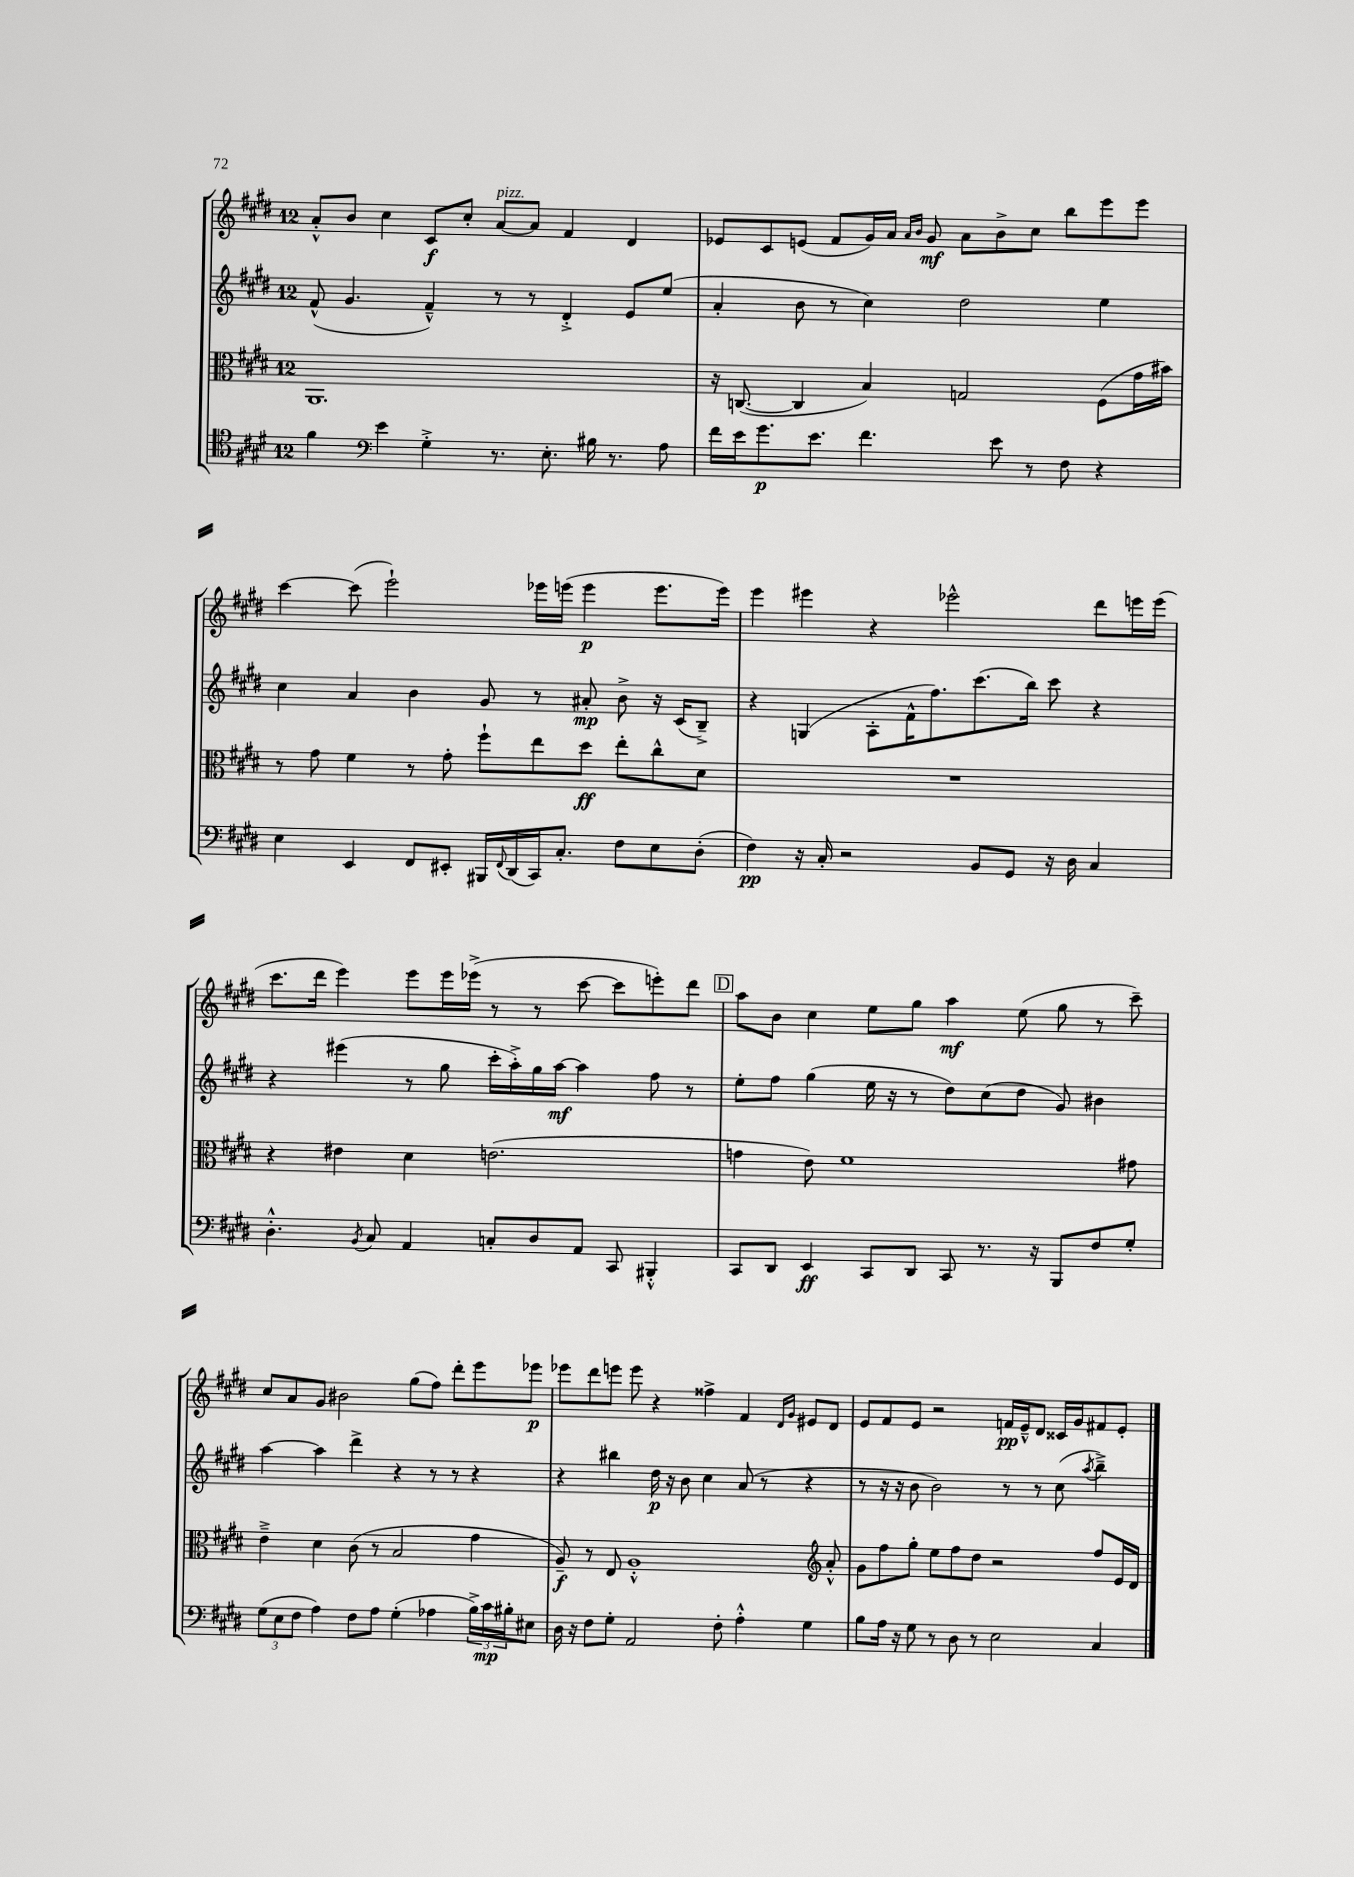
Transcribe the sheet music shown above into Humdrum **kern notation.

**kern	**kern	**kern	**kern
*staff4	*staff3	*staff2	*staff1
*clefC4	*clefC3	*clefG2	*clefG2
*k[f#c#g#d#]	*k[f#c#g#d#]	*k[f#c#g#d#]	*k[f#c#g#d#]
*M12/8	*M12/8	*M12/8	*M12/8
4f#	1.AA	(8f#^^	8a'^^
.	.	4.g#	8b
*clefF4	*	*	*
4e	.	.	4cc#
4G#'^	.	4f#~^^)	8c#
.	.	.	8cc#'
8.r	.	8r	[8a
.	.	8r	8a]
8.E'	.	.	.
.	.	4d#'^	4f#
16B#	.	.	.
8.r	.	.	.
.	.	8e	4d#
8A	.	(8ee	.
=	=	=	=
16f#	16r	4a'	8e-
16e	([8.C	.	.
8.g#	.	.	8c#
.	4C]	8b	(8e
8.e	.	.	.
.	.	8r	8f#
4.f#	4B)	4cc#)	16g#)
.	.	.	16a
.	.	.	16qqa
.	.	.	16qqb
.	.	.	8g#
.	2G	2dd#	8a
8e	.	.	8b^
8r	.	.	8cc#
8F#	.	.	8bb
4r	(8F#	4ee	8eee
.	16g#	.	8eee
.	16b#)	.	.
=	=	=	=
4E	8r	4cc#	[4ccc#
.	8g#	.	.
4EE	4f#	4a	(8ccc#]
.	.	.	2eee`)
8FF#	8r	4b	.
8EE#'	8g#'	.	.
16BBB#	8ff#`	8g#	.
8qqFF#	.	.	.
(16DD#	.	.	.
16CC#)	8ee	8r	16eee-
8.C#'	.	.	(16eee
.	8dd#	8a#'	4eee
8F#	8ee'	8b^	.
8E	8cc#^^	16r	8.eee
.	.	(16c#	.
(8D#'	8d#	8B~^)	.
.	.	.	16eee)
=	=	=	=
4F#)	1.r	4r	4eee
16r	.	(4G	4eee#
16C#'	.	.	.
2r	.	.	.
.	.	8A'	4r
.	.	16f#^^	.
.	.	8.ff#)	.
.	.	.	2eee-^^
8BB	.	(8.ccc#	.
8GG#	.	.	.
.	.	16bb)	.
16r	.	8ccc#	.
16D#	.	.	.
4C#	.	4r	8ddd#
.	.	.	16eee
.	.	.	(16eee
=	=	=	=
4.D#'^^	4r	4r	8.ccc#
.	.	.	16ddd#
.	4e#	(4eee#	4eee)
8qBB	.	.	.
8C#	.	.	.
4AA	4d#	8r	8eee
.	.	8gg#	16eee
.	.	.	(16eee-^
8C'	(2.e	16ccc#'	8r
.	.	16aa'^)	.
8D#	.	16gg#	8r
.	.	[16aa	.
8AA	.	4aa]	[8ccc#
8CC#	.	.	8ccc#]
4BBB#'^^	.	8ff#	8eee')
.	.	8r	8ddd#
=	=	=	=
8CC#	4g	8ee'	8aa
8DD#	.	8ff#	8b
4EE	8e)	(4gg#	4cc#
.	1f#	.	.
8CC#	.	16ee	8ee
.	.	16r	.
8DD#	.	8r	8gg#
8CC#	.	8dd#)	4aa
8.r	.	(8cc#	.
.	.	8dd#	(8ee
16r	.	.	.
8BBB	.	8g#)	8gg#
8F#	.	4b#	8r
8G#'	8g#	.	8ccc#~)
=	=	=	=
(12G#	4e~^	[4aa	8cc#
12E	.	.	.
.	.	.	8a
12F#	.	.	.
4A)	4d#	4aa]	8g#
.	.	.	2b#
8F#	(8c#	4ddd#^	.
8A	8r	.	.
(4G#'	2B	4r	.
.	.	.	(8gg#
4A-	.	8r	8ff#)
.	.	8r	8ddd#'
24B^)	4g#	4r	8eee
24c#	.	.	.
24B#'	.	.	.
8E#	.	.	8eee-
=	=	=	=
16D#	8A~)	4r	8eee-
16r	.	.	.
8F#	8r	.	8ddd#
8G#'	8E	4bb#	8eee
2AA	1A'^^	.	8eee
.	.	16dd#	4r
.	.	16r	.
.	.	8b	.
.	.	4cc#	4ff##^
8F#'	.	.	.
4A'^^	.	(8a	4f#
.	.	8r	.
.	.	.	16qqd#
.	.	.	16qqg#
4G#	.	4r	8e#
*	*clefG2	*	*
.	8a'^^	.	8d#
=	=	=	=
8B	8g#	8r	8e
16A	8ff#	16r	8f#
16r	.	16r	.
8G#	8gg#'	8b	8e
8r	8ee	2b)	2r
8D#	8ff#	.	.
8r	8dd#	.	.
2E	2r	.	.
.	.	8r	16f
.	.	.	16e~^^
.	.	8r	8d#
.	.	(8cc#	16c##
.	.	.	16g#
.	.	8qaa	.
4C#	8ff#	4bb~^)	8f#
.	16e	.	8e'
.	16d#	.	.
==	==	==	==
*-	*-	*-	*-
